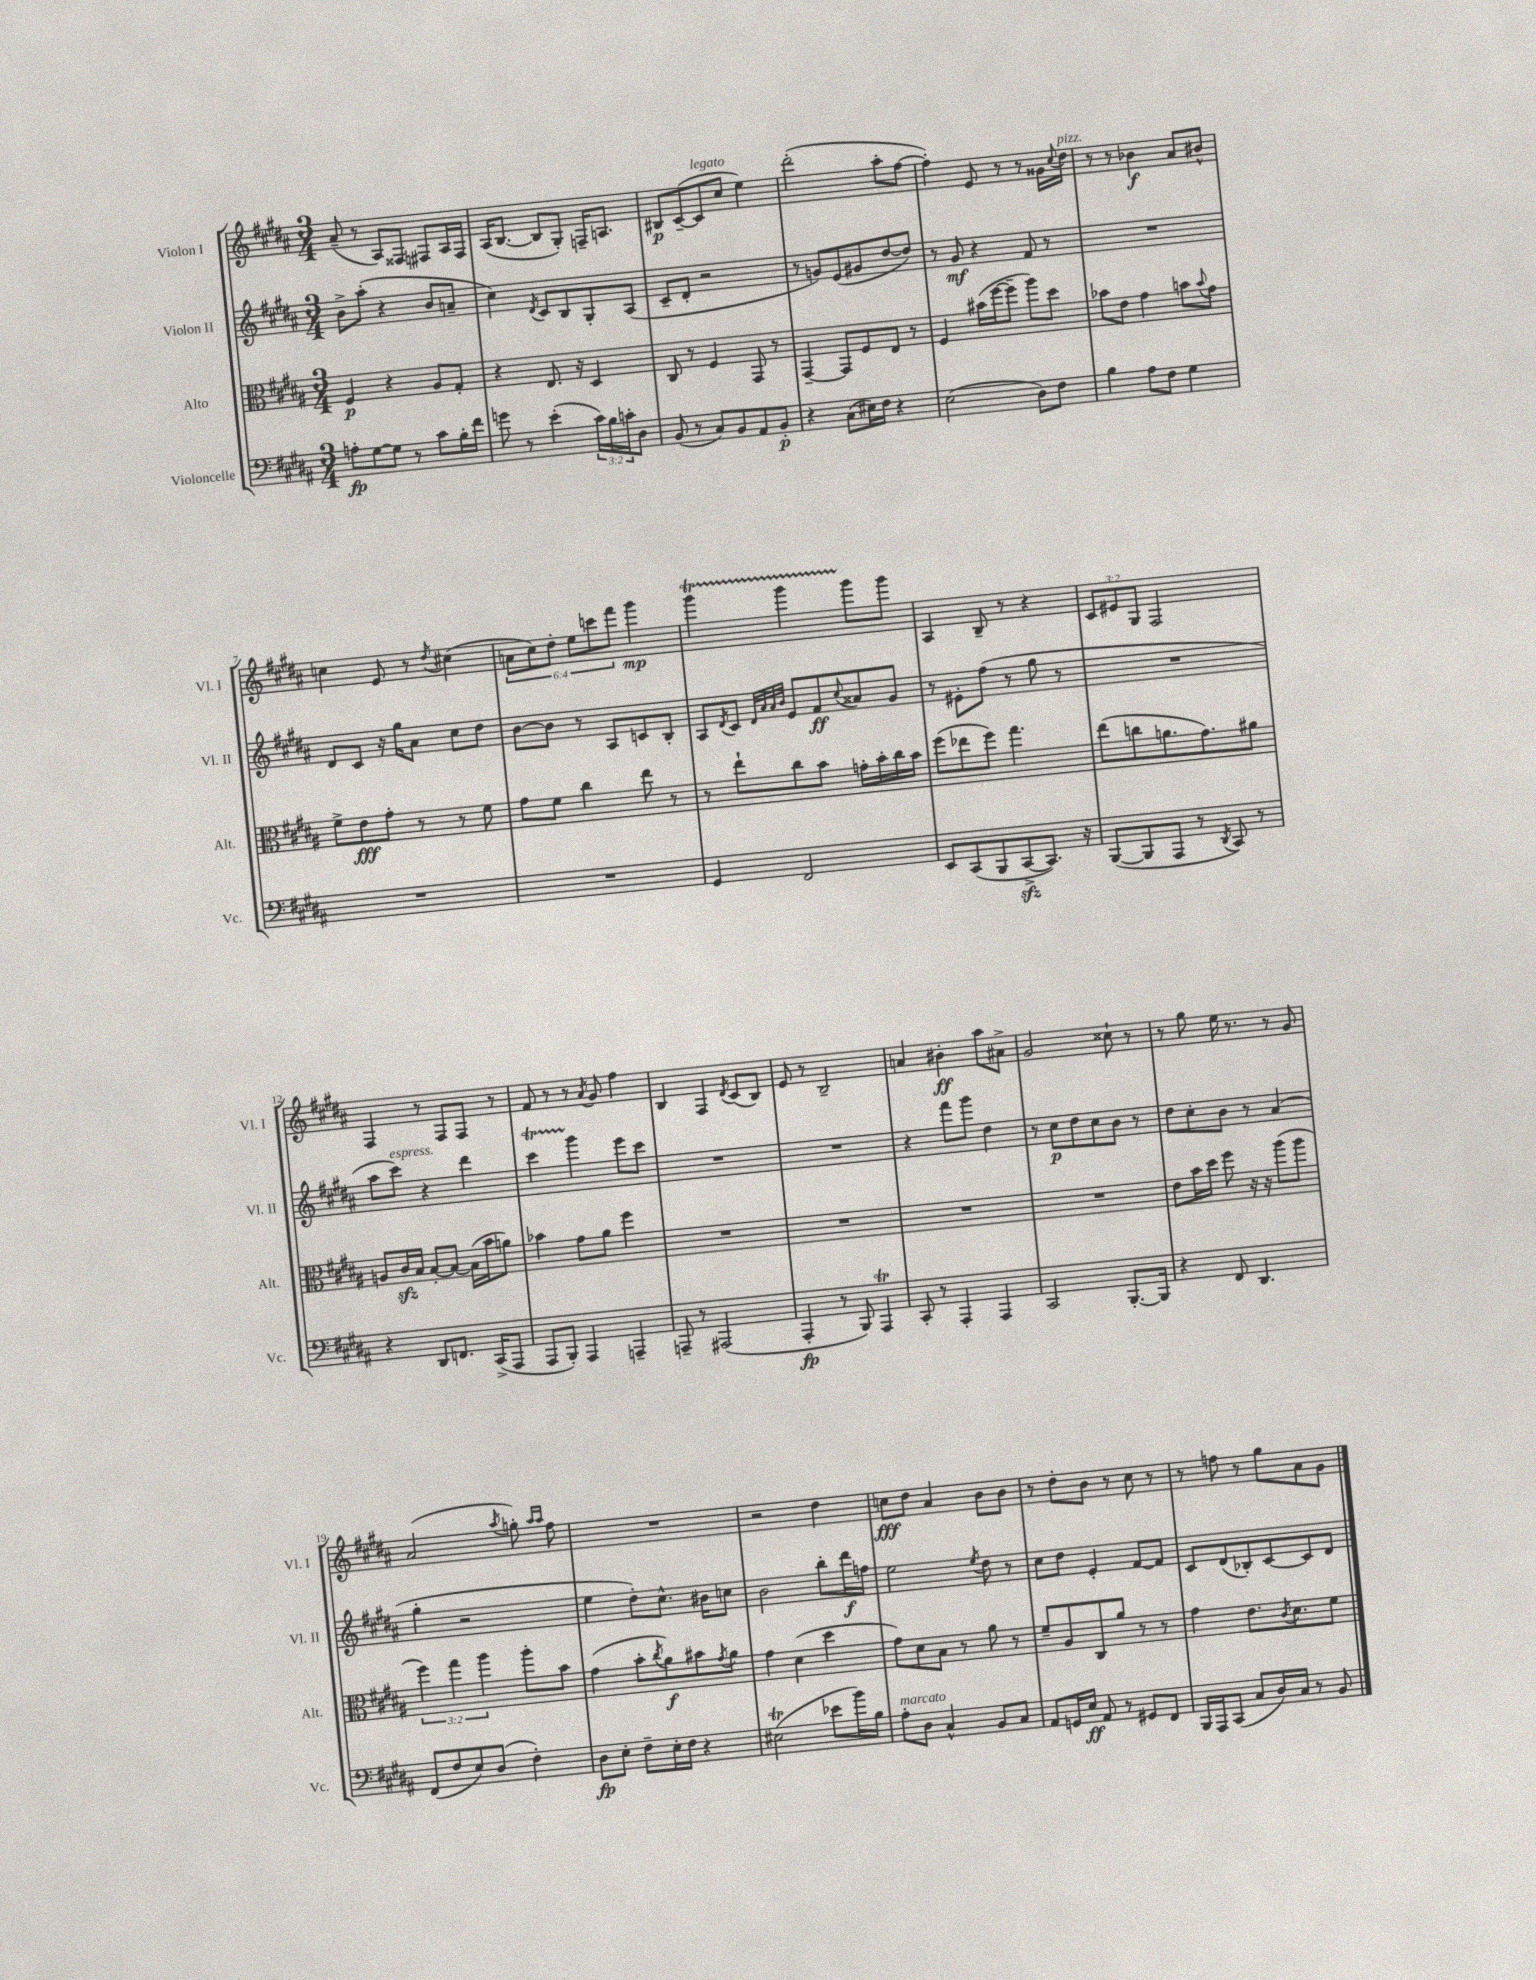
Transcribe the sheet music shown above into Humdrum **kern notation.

**kern	**kern	**kern	**kern
*staff4	*staff3	*staff2	*staff1
*clefF4	*clefC3	*clefG2	*clefG2
*k[f#c#g#d#a#]	*k[f#c#g#d#a#]	*k[f#c#g#d#a#]	*k[f#c#g#d#a#]
*M3/4	*M3/4	*M3/4	*M3/4
8A'	4F#	8b^	(8a#~
[8G#	.	(8aa#'	8r
8G#]	4r	4r	8A#)
8r	.	.	8F##
8c#	8A#	8b	8F#
16B'	8G#'	8a~	16A#
16f#	.	.	16F#
=	=	=	=
8g	4r	4cc#)	(16A#
.	.	.	[8.B
8r	.	.	.
.	.	8qd#	.
(4e'	8.E	8c#	8B]
.	.	8B	8G#')
.	16r	.	.
24c#)	4D#	8G#'	16F~
24B	.	.	.
.	.	.	8.A
24c'	.	.	.
8D#	.	(8A#	.
=	=	=	=
(8BB	8C#	8c#~	8B#
8r	8r	8d#'	([8c#~
8C#)	4F#	2r	8c#]
8BB	.	.	8cc#
8AA#	8GG#	.	4ee)
8BB'	8r	.	.
=	=	=	=
4r	[4GG#~	8r	(2ddd#'
.	.	8g)	.
(8C#	8GG#]	(8e	.
16E#)	8F#	8g#	.
16F#	.	.	.
4r	8E	[8dd#	8aa#'
.	8r	8dd#])	[8ff#
=	=	=	=
(2E	4F#	8r	4ff#'])
.	.	8g#	.
.	(16b#	4r	8e
.	[16ff#	.	.
.	8ff#~]	.	8r
8D#)	8aa#)	8f#	8r
8F#	8dd#	8r	16g##
.	.	.	8qqcc#
.	.	.	16dd#
=	=	=	=
4B	8b-	2.r	8r
.	8e	.	8r
8A#	4g#	.	4b-
8F#	.	.	.
4G#	8b	.	8a#
.	8qqb	.	.
.	8g#	.	8b#^^
=	=	=	=
2.r	8f#^	8d#	4cc
.	8e	8c#	.
.	8g#'	16r	8e
.	.	16gg#	.
.	8r	8a#	8r
.	.	.	8qdd#
.	8r	8cc#	(4cc#
.	8f#	8dd#	.
=	=	=	=
2.r	8g#	[8b	12a
.	.	.	12cc#)
.	8f#	8b]	.
.	.	.	12dd#'
.	4cc#	8r	12ee
.	.	.	12ccc
.	.	8A#	.
.	.	.	12fff#
.	8ee	8c	4ggg#
.	8r	8B'	.
=	=	=	=
4GG#	8r	8A#	4ggg#
.	.	8qd#	.
.	8ee`	8c#	.
.	.	32qqd#	.
.	.	32qqa#	.
.	.	32qqa#	.
.	.	32qqb	.
2FF#	8cc#	8e	4ggg#
.	8b	8f#	.
.	.	8qqcc#	.
.	16g'	8a##	8ggg#
.	16b'	.	.
.	16cc#	8g#	8ggg#
.	16b	.	.
=	=	=	=
8EE	(8ff#	8r	4A#
(8CC#	8ee-	8e#'	.
8BBB	8ff#)	(8ff#	8B~
[8CC#^	4.gg#	8r	8r
8.CC#])	.	8gg#	4r
.	.	8r	.
16r	.	.	.
=	=	=	=
([8BBB	(8ee	2.r	12c#
.	.	.	12e#
8BBB]	8cc	.	.
.	.	.	12G#
8AAA#	8.a	.	2F#
8r	.	.	.
.	8.g#)	.	.
8qDD#	.	.	.
8CC#)	.	.	.
8r	8a#	.	.
=	=	=	=
4r	8A	8aa#	4F#
.	16c#	8ccc#)	.
.	16B	.	.
8DD#	[8B'	4r	8r
8.FF	8B_	.	8F#
.	(16B]	4ddd#	8F#
(16CC#^	16b	.	.
8AAA#	8a)	.	8r
=	=	=	=
8AAA#	4b-	4ccc#	8f#
8BBB')	.	.	8r
4AAA#	8g#	4ggg#	8r
.	.	.	8qa#
.	8a#	.	8g#
4AAA~	4ff#	8eee	4ff#
.	.	8ccc#	.
=	=	=	=
8AAA~	2.r	2.r	4B
8r	.	.	.
(2AAA#	.	.	4F#
.	.	.	8qd#
.	.	.	(8c#
.	.	.	8B)
=	=	=	=
4AAA#'	2.r	2.r	8e
.	.	.	8r
8r	.	.	2B~
8BBB)	.	.	.
4AAA#	.	.	.
=	=	=	=
8CC#'	2.r	4r	4a
8r	.	.	.
4AAA#'	.	8fff#	4b#'
.	.	8ggg#	.
4AAA#	.	4dd#	8aa#
.	.	.	8a#^
=	=	=	=
2CC#	2.r	8r	2g#
.	.	8cc#	.
.	.	8dd#	.
.	.	8cc#	.
[8.BBB'	.	8b	8cc##`
.	.	8r	8r
16BBB]	.	.	.
=	=	=	=
4r	8e	8dd#	8r
.	16b	8cc#'	8gg#
.	16dd#	.	.
8FF#	8ff#	8b	16ee
.	.	.	8.r
4.DD#	16r	8r	.
.	16r	.	.
.	(8aa#	(4a#	8r
.	8aa#	.	8g#
=	=	=	=
(8FF#	6ff#)	4gg#'	(2a#
8F#	.	.	.
.	6gg#	.	.
8E)	.	2r	.
.	6aa#	.	.
(8D#	.	.	.
.	.	.	8qaa#
4F#')	8aa#'	.	8gg')
.	.	.	16qqaa#
.	.	.	16qqaa#
.	8b	.	8ff#
=	=	=	=
8D#	(4g#	4ee	2.r
8E'	.	.	.
8F#~	8b'	8dd#')	.
.	8qcc#	.	.
16E'	8a#)	8.cc#^^	.
16F#	.	.	.
4r	8b#	.	.
.	.	16b#	.
.	8qg#	.	.
.	8a#	8cc	.
=	=	=	=
(2E#	4g#	2b	2r
.	(4d#	.	.
8e-	4dd#	8bb'	4dd#
16b)	.	16ddd#	.
16B	.	16ff	.
=	=	=	=
8A#'	8g#)	2ee	8cc
8D#	8d#	.	8dd#
4C#^^	8B	.	4a#
.	8r	.	.
.	.	8qee	.
8BB	8a#	8dd#	8b
8C#	8r	8r	8b
=	=	=	=
8AA#	8f#~	8cc#	8r
16GG	8A#	8dd#	8dd#'
16E	.	.	.
8AA#	8C#	4e'	8b
8r	8a#	.	8r
8GG#	8r	[8f#	8cc#
8FF#	8r	8f#]	8r
=	=	=	=
16BBB	4g#	8c#	8r
16AAA#	.	.	.
(8CC#	.	(8d#	8ff
8C#	8.e	8B-')	8r
16D#)	.	[8c#	8gg#
.	8qc#	.	.
16C#	8.d#	.	.
8r	.	8c#]	8a#
8BB	8f#	8d#	8g#
==	==	==	==
*-	*-	*-	*-
